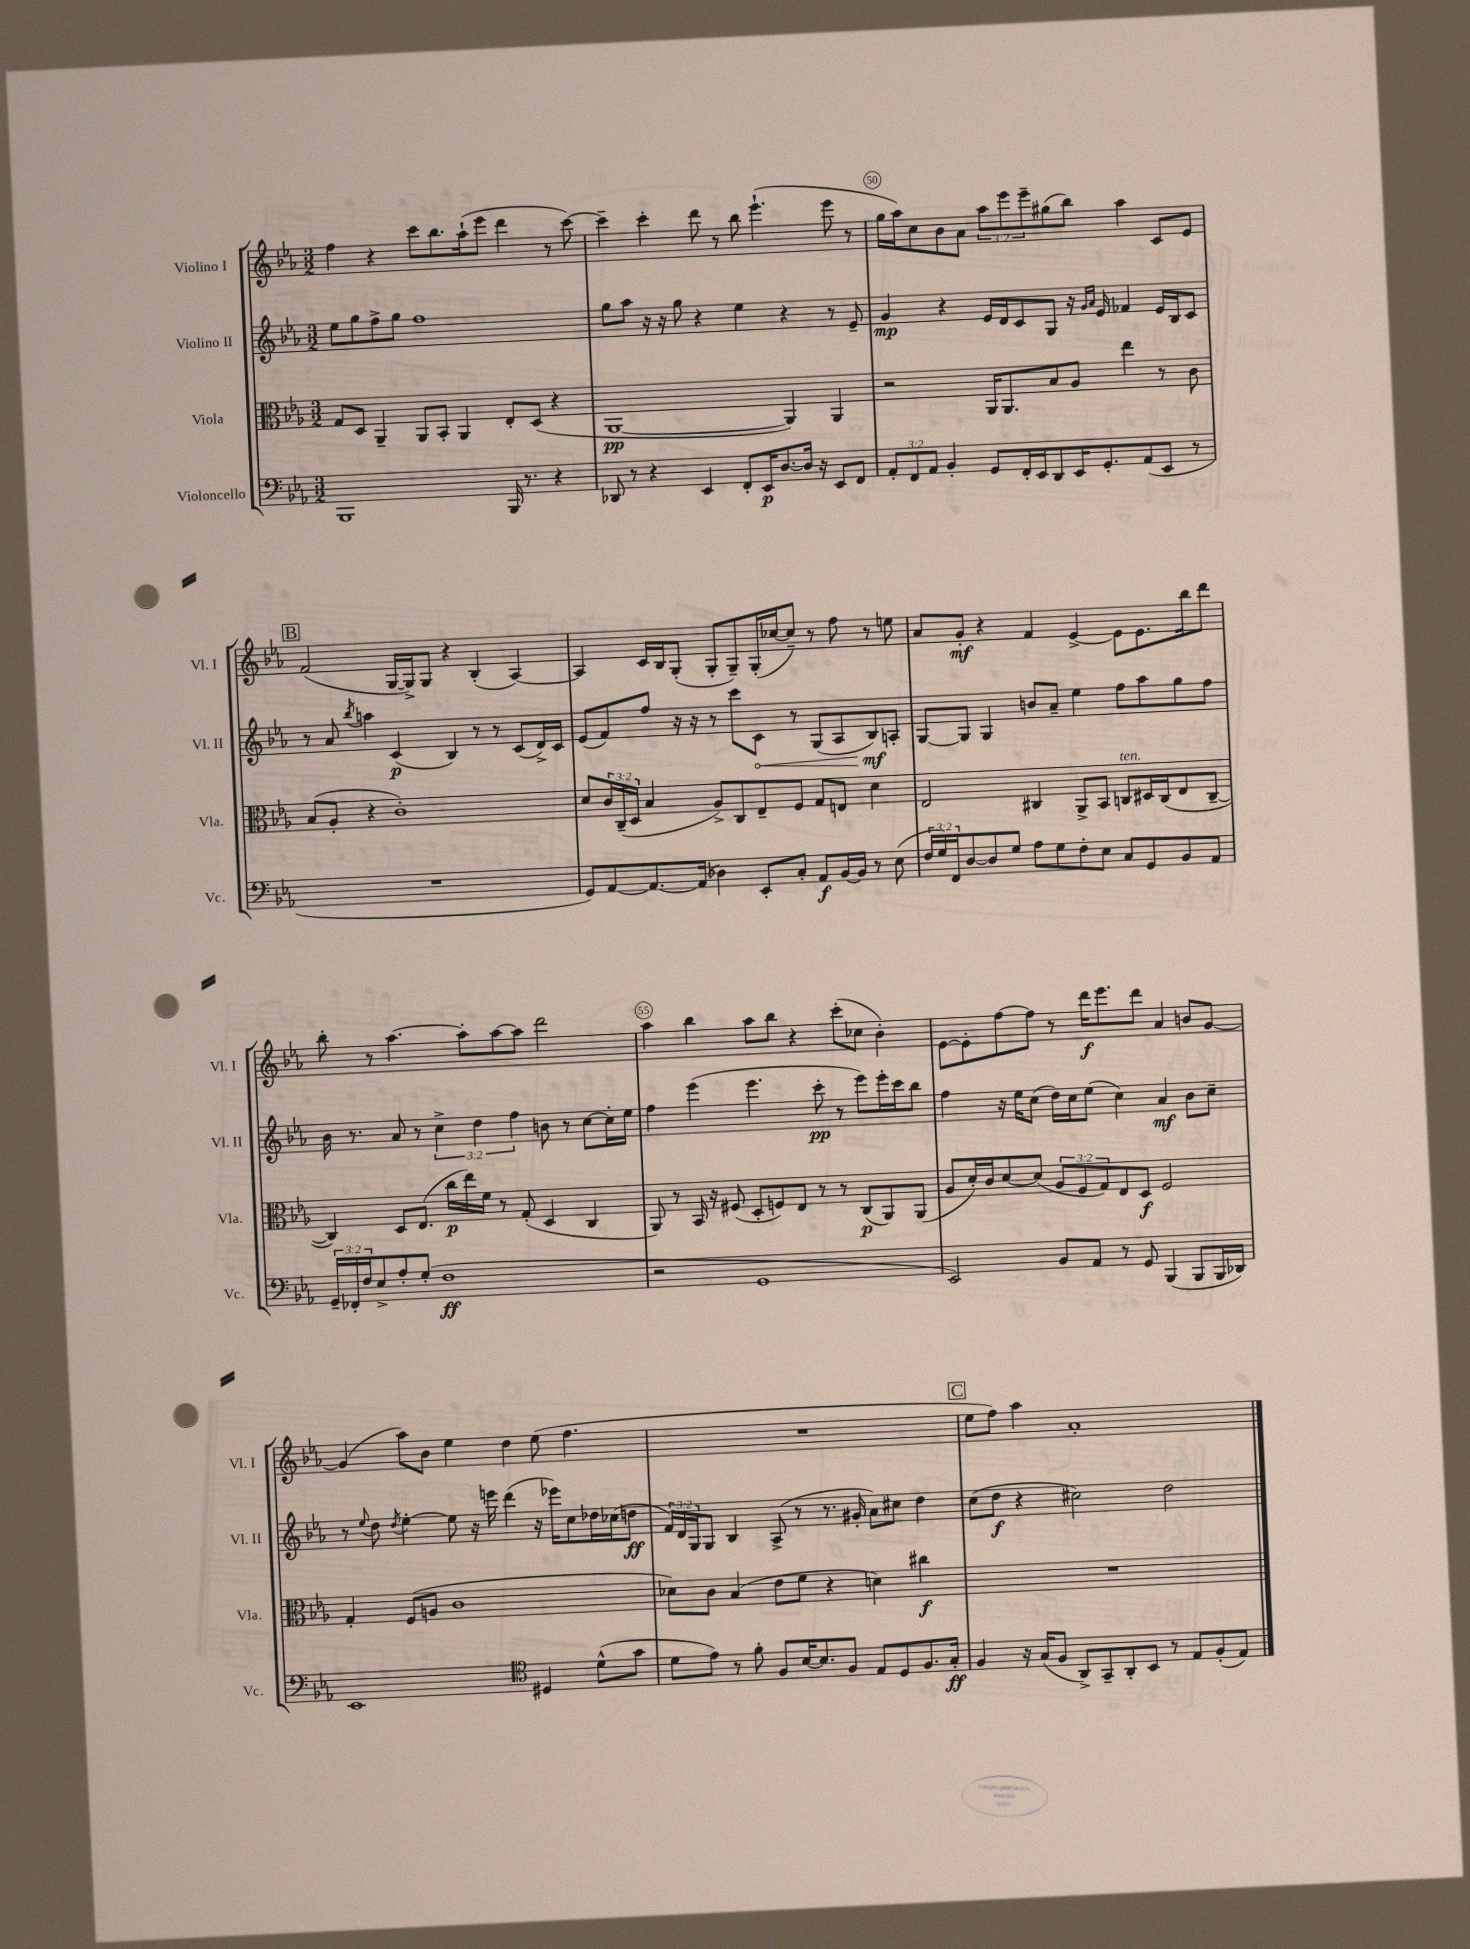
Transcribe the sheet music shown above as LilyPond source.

<<
\new StaffGroup <<
\new Staff = "s0" \with { instrumentName = "Violino I" shortInstrumentName = "Vl. I" } {
    \clef treble \key ees \major \numericTimeSignature \time 3/2 \override Staff.TupletNumber.text = #tuplet-number::calc-fraction-text
    f''4 r4 c'''8 bes''8. aes''16-!( ees'''8 d'''4 r8 c'''8~) |
    c'''4-- c'''4-. d'''8 r8 bes''8 ees'''4.-!( ees'''8 r8 |
    g''16 aes''16) c''8 bes'8 aes'8 \tuplet 3/2 { aes''8 ees'''8 ees'''8-- } gis''8( bes''8) aes''4 c'8 ees'8 |
    \mark \markup { \box "B" } f'2( g16~ g16->) g8 r4 bes4-.( aes4~) |
    aes4 c'16 bes16 g8-.( g8-. g8--) g16-.( ces''16~ ces''8--) r8 f''8 r8 e''8 |
    aes'8 g'8-.\mf r4 f'4 ees'4~-> ees'8 ees'8. bes''16 d'''8 |
    bes''8-. r8 aes''4.~ aes''8-. aes''8~ aes''8 d'''2 |
    aes''4 bes''4 aes''8 bes''8 r4 c'''8-.( ces''8 bes'4-.) |
    ees'8~ ees'8-. f''8~ f''8 r8 d'''16\f ees'''8. d'''8 aes'4 b'8 g'8~ |
    g'4( aes''8) bes'8 ees''4 d''4 ees''8( f''4. |
    R1. |
    \mark \markup { \box "C" } ees''8 f''8) aes''4 aes'1-. \bar "|." |
}
\new Staff = "s1" \with { instrumentName = "Violino II" shortInstrumentName = "Vl. II" } {
    \clef treble \key ees \major \numericTimeSignature \time 3/2 \override Staff.TupletNumber.text = #tuplet-number::calc-fraction-text
    ees''8 g''8 f''8-> g''8 f''1 |
    g''8 aes''8 r16 r16 g''8 r4 ees''4 r4 r8 ees'8-- |
    g'4\mp r4 ees'16 d'16 c'8 g8 r16 \grace { g'16 aes'16 } ees'16 fes'4 ees'16 bes16 c'8 |
    \mark \markup { \box "B" } r8 aes'8 \acciaccatura { bes''8 } a''4 c'4\p( bes4) r8 r8 c'8( d'16->) c'16 |
    ees'8( f'8) f''8 r16 r16 r8 c'''8 \once \override Hairpin.circled-tip = ##t c'8\< r8 g8( aes8 bes8\mf\!) a8-. |
    g8~ g8 g4 b'8 aes'8-- ees''4 f''8 aes''8 g''8 f''8 |
    bes'16 r8. aes'8 r8 \tuplet 3/2 { c''4-> d''4 f''4 } b'8 r8 c''8~ c''16-. ees''16 |
    f''4 ees'''4( ees'''4. c'''8-.\pp r8 ees'''8) ees'''16-. c'''16 bes''8 |
    f''4 r16 ees''16 c''8( d''16) c''16 ees''8( c''4) aes'4\mf bes'8 c''8-- |
    r8 \appoggiatura { ees''8 } d''8 \acciaccatura { d''8 } ees''4~-. ees''8 r16 e'''16 d'''4( r16 ees'''16) c''8 des''16 ces''16( d''8\ff |
    \tuplet 3/2 { f'16) d'16 g16 } g8 bes4 aes8->( r8 r8. gis'16-. aes'8) cis''8 d''4 |
    \mark \markup { \box "C" } c''8( d''8\f r4 cis''2) d''2 \bar "|." |
}
\new Staff = "s2" \with { instrumentName = "Viola" shortInstrumentName = "Vla." } {
    \clef alto \key ees \major \numericTimeSignature \time 3/2 \override Staff.TupletNumber.text = #tuplet-number::calc-fraction-text
    g8 d8 aes,4-- aes,8 bes,8-. aes,4 ees8-. d8( r4 |
    aes,1~\pp aes,4) aes,4 |
    r2 aes,16 aes,8. bes8 aes8 ees''4 r8 c'8 |
    \mark \markup { \box "B" } bes8( aes8-. r4 c'1-.) |
    d'8 \tuplet 3/2 { c'16 c16--( d16 } bes4 aes8->) c8 ees8-- f8 g8 e8 d'4 |
    ees2 cis4 aes,8-> bes,8 c8^\markup { \italic "ten." } dis16 c16( ees8 c8~-- |
    c4) d8 ees8.( c''16\p ees''16) f'16 r8 g8-.( d4 c4 |
    aes,8) r8 bes,16 r16 fis8( d8-. f8) ees8 r8 r8 c8\p( aes,8) aes,8( |
    aes8 d'16-.) c'16 d'8~ d'8( \tuplet 3/2 { aes8 f8 g8) } ees8 d8\f f2 |
    g4-. f8( a8 c'1 |
    des'8) c'8 bes4( ees'8 f'8 r4 d'4) cis''4\f |
    \mark \markup { \box "C" } R1. \bar "|." |
}
\new Staff = "s3" \with { instrumentName = "Violoncello" shortInstrumentName = "Vc." } {
    \clef bass \key ees \major \numericTimeSignature \time 3/2 \override Staff.TupletNumber.text = #tuplet-number::calc-fraction-text
    bes,,1 bes,,16 r8. r4 |
    des,8 r8 r4 ees,4 f,8-. ees,16\p d8.~ d16 r16 ees,8 f,8 |
    \tuplet 3/2 { aes,8-. f,8 aes,8 } bes,4-. g,8 f,16-. ees,16 d,8 ees,16 g,8.-. aes,8( ees,8 r8 |
    \mark \markup { \box "B" } R1. |
    g,8) aes,8~ aes,8.~ aes,16( des4) ees,8-. c8-. aes,8\f bes,16~ bes,16 r8 ees8( |
    \tuplet 3/2 { f16 g16) f,16 } d8~ d8 g8 aes8 g8 f8-. ees8 c8 g,8 bes,8 aes,8 |
    \tuplet 3/2 { g,16-- fes,16-. f16 } ees8-> aes8-. g8-.( f1\ff |
    r2 g,1 |
    ees,2) bes,8 aes,8 r8 g,8 bes,,4( bes,,8 bes,,16 des,16) |
    ees,1 \clef tenor dis4 d'8-^( g'8 |
    d'8 ees'8) r8 f'8-. f8 bes16~ bes8. f8 ees8 d8 f8. g16-.\ff |
    \mark \markup { \box "C" } f4 r16 g16( f8 aes,8->) g,8-- aes,8-. bes,8 r8 ees8 f8-.( ees8) \bar "|." |
}
>>
>>
\layout { \context { \Score currentBarNumber = #48 \override BarNumber.break-visibility = ##(#f #t #t) barNumberVisibility = #(every-nth-bar-number-visible 5) \override BarNumber.stencil = #(make-stencil-circler 0.1 0.3 ly:text-interface::print) } }
